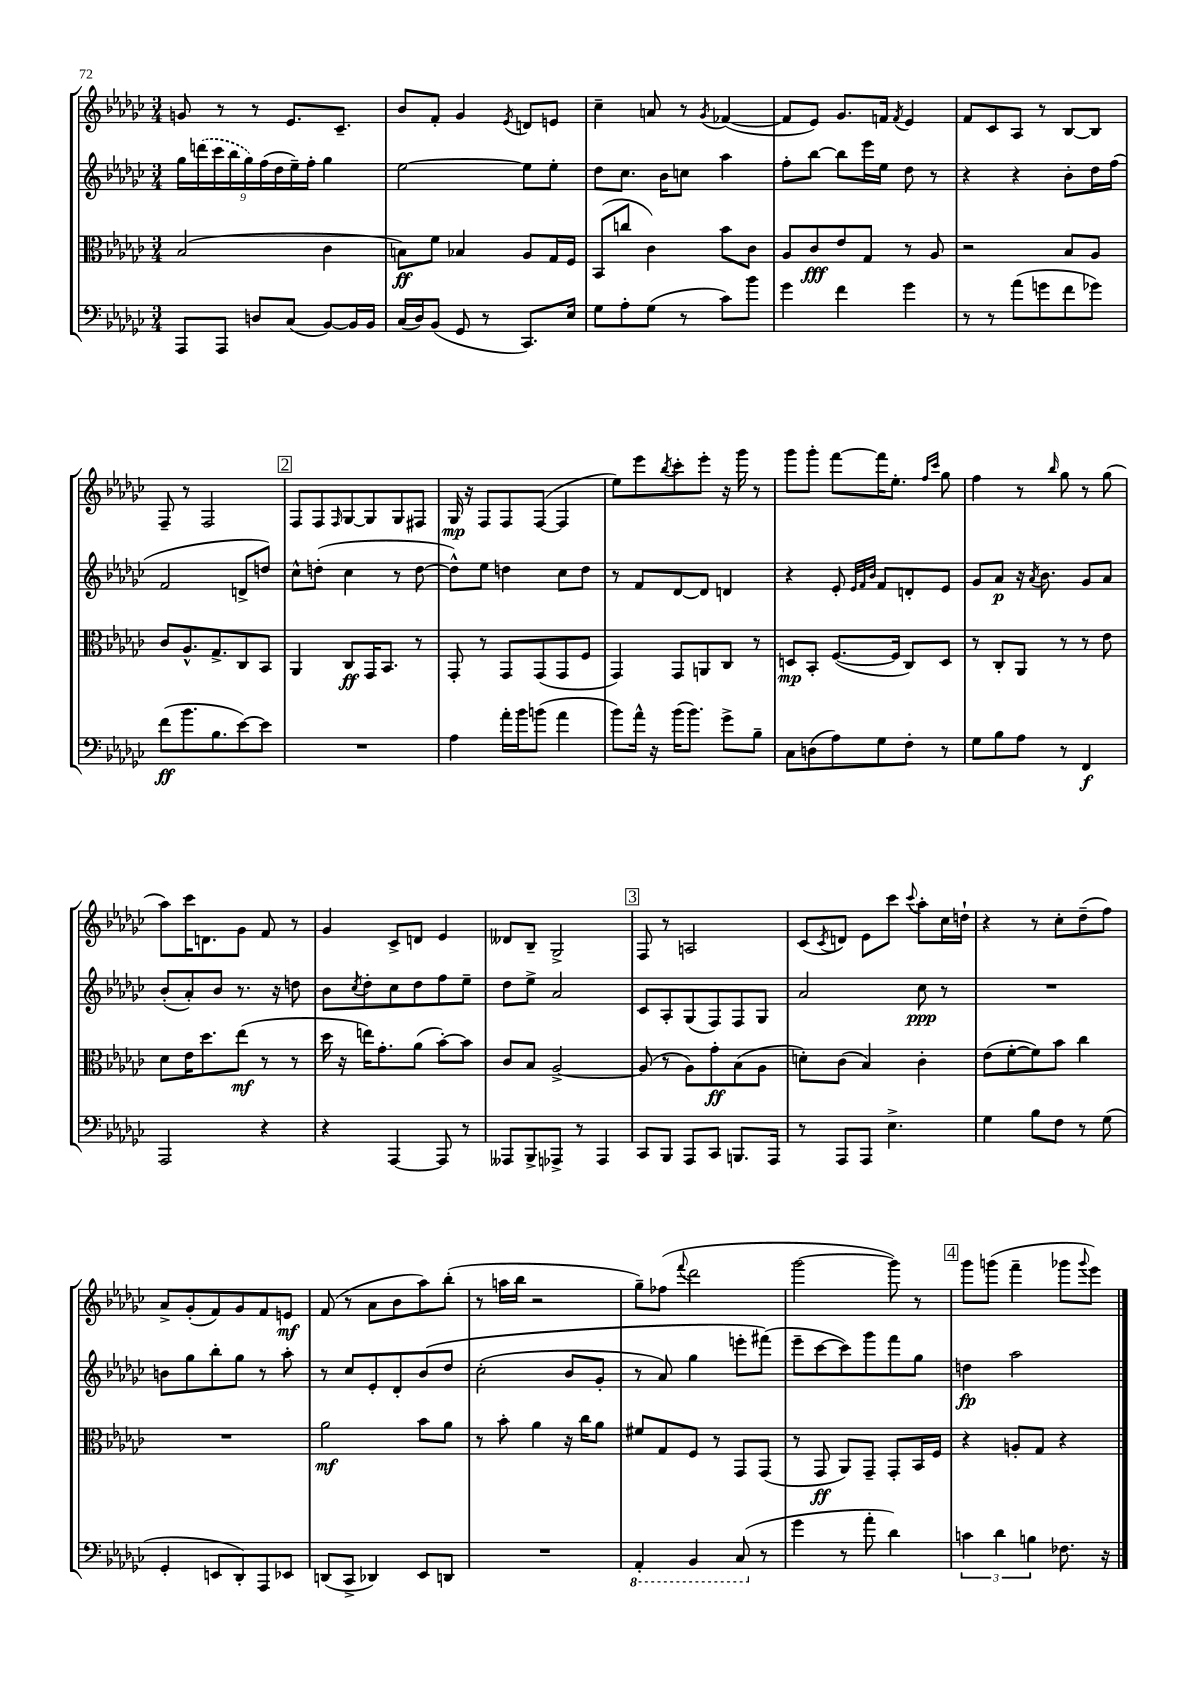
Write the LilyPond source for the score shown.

<<
\new StaffGroup <<
\new Staff = "s0" {
    \clef treble \key ges \major \numericTimeSignature \time 3/4
    g'8 r8 r8 ees'8. ces'8.-- |
    bes'8 f'8-. ges'4 \acciaccatura { ees'8 } d'8 e'8 |
    ces''4-- a'8 r8 \acciaccatura { ges'8 } fes'4~( |
    fes'8 ees'8) ges'8. f'16 \acciaccatura { f'8 } ees'4 |
    f'8 ces'8 aes8 r8 bes8~ bes8 |
    f8-- r8 f2 |
    \mark \markup { \box "2" } f8 f8 \grace { f16 } ges8~ ges8 ges8 fis8 |
    ges16\mp r16 f8 f8 f8~( f4 |
    ees''8) ees'''8 \acciaccatura { bes''8 } ces'''8-. ees'''8-. r16 ges'''16 r8 |
    ges'''8 ges'''8-. f'''8~ f'''16 ees''8.-. \grace { f''16 ces'''16 } ges''8 |
    f''4 r8 \grace { bes''16 } ges''8 r8 ges''8( |
    aes''8) ces'''16 d'8. ges'8 f'8 r8 |
    ges'4 ces'8-> d'8 ees'4 |
    deses'8 bes8-- ges2-> |
    \mark \markup { \box "3" } f8 r8 a2 |
    ces'8( \acciaccatura { ces'8 } d'8) ees'8 ces'''8 \appoggiatura { ces'''8 } aes''8-. ces''16 d''16-! |
    r4 r8 ces''8-. des''8--( f''8) |
    aes'8-> ges'8-.( f'8) ges'8 f'8 e'8\mf |
    f'8( r8 aes'8 bes'8 aes''8) bes''8-.( |
    r8 a''16 bes''16 r2 |
    ges''8--) fes''8( \appoggiatura { f'''8 } des'''2 |
    ges'''2~ ges'''8) r8 |
    \mark \markup { \box "4" } ges'''8 g'''8( f'''4-- ges'''8 \appoggiatura { ges'''8 } ees'''8) \bar "|." |
}
\new Staff = "s1" {
    \clef treble \key ges \major \numericTimeSignature \time 3/4
    \tuplet 9/8 { ges''16 \once \slurDashed d'''16( ces'''16 bes''16 ges''16) f''16( des''16 ees''16--) f''16-. } ges''4 |
    ees''2~ ees''8 ees''8-. |
    des''8 ces''8. bes'16 c''8 aes''4 |
    f''8-. bes''8~ bes''8 ees'''16 ees''16 des''8 r8 |
    r4 r4 bes'8-. des''16 f''16( |
    f'2 d'8-> d''8) |
    \mark \markup { \box "2" } ces''8-^ d''8-.( ces''4 r8 d''8~ |
    d''8-^) ees''8 d''4 ces''8 d''8 |
    r8 f'8 des'8~ des'8 d'4 |
    r4 ees'8-. \grace { ees'32 f'32 bes'32 } f'8 d'8-. ees'8 |
    ges'8 aes'8\p r16 \acciaccatura { aes'8 } bes'8. ges'8 aes'8 |
    bes'8-.( aes'8-.) bes'8 r8. r16 d''8 |
    bes'8 \acciaccatura { ces''8 } des''8-. ces''8 des''8 f''8 ees''8-- |
    des''8 ees''8-> aes'2 |
    \mark \markup { \box "3" } ces'8 aes8-. ges8( f8) f8 ges8 |
    aes'2 ces''8\ppp r8 |
    R2. |
    b'8 ges''8 bes''8-. ges''8 r8 aes''8-. |
    r8 ces''8 ees'8-. des'8-. bes'8\( des''8 |
    ces''2-.( bes'8 ges'8-. |
    r8 aes'8) ges''4 e'''8-. fis'''8(\) |
    ees'''8-- ces'''8~ ces'''8) ges'''8 f'''8 ges''8 |
    \mark \markup { \box "4" } d''4\fp aes''2 \bar "|." |
}
\new Staff = "s2" {
    \clef alto \key ges \major \numericTimeSignature \time 3/4
    bes2( ces'4 |
    b8\ff) f'8 bes4 aes8 ges16 f16 |
    bes,8( c''8 ces'4) bes'8 ces'8 |
    aes8 ces'8\fff ees'8 ges8 r8 aes8 |
    r2 bes8 aes8 |
    ces'8 aes8.-^ ges8.-> ces8 bes,8 |
    \mark \markup { \box "2" } aes,4 ces8\ff ges,16 bes,8. r8 |
    ges,8-. r8 ges,8 ges,8( ges,8 f8 |
    ges,4) ges,8 a,8 ces8 r8 |
    d8\mp bes,8-. f8.~( f16 ces8) d8 |
    r8 ces8-. aes,8 r8 r8 ees'8 |
    des'8 ees'16 des''8. ees''8\mf( r8 r8 |
    des''16 r16 e''16) ges'8.-. aes'8( bes'8~-.) bes'8 |
    ces'8 bes8 aes2~-> |
    \mark \markup { \box "3" } aes8( r8 aes8) ges'8-.\ff bes8( aes8 |
    d'8-.) ces'8( bes4) ces'4-. |
    ees'8( f'8~-. f'8) bes'8 ces''4 |
    R2. |
    aes'2\mf bes'8 aes'8 |
    r8 bes'8-. aes'4 r16 ces''16 aes'8 |
    fis'8 ges8 f8 r8 ges,8 ges,8( |
    r8 ges,8\ff aes,8) ges,8-- ges,8-. bes,16 f16 |
    \mark \markup { \box "4" } r4 a8-. ges8 r4 \bar "|." |
}
\new Staff = "s3" {
    \clef bass \key ges \major \numericTimeSignature \time 3/4
    aes,,8 aes,,8 d8 ces8( bes,8~) bes,16 bes,16 |
    ces16( des16) bes,8( ges,8 r8 ces,8.) ees16 |
    ges8 aes8-. ges8( r8 ces'8) bes'8 |
    ges'4 f'4 ges'4 |
    r8 r8 aes'8( g'8 f'8 ges'8) |
    f'8\ff( bes'8. bes8. ees'8~) ees'8 |
    \mark \markup { \box "2" } R2. |
    aes4 aes'16-. bes'16 b'8( aes'4 |
    bes'8) aes'16-^ r16 bes'16( bes'8.) ges'8-> bes8-- |
    ces8 d8( aes8) ges8 f8-. r8 |
    ges8 bes8 aes8 r8 f,4\f |
    aes,,2 r4 |
    r4 aes,,4~ aes,,8 r8 |
    aeses,,8 bes,,8-> aes,,8-> r8 aes,,4 |
    \mark \markup { \box "3" } ces,8 bes,,8 aes,,8 ces,8 b,,8. aes,,16 |
    r8 aes,,8 aes,,8 ees4.-> |
    ges4 bes8 f8 r8 ges8( |
    ges,4-. e,8 des,8-.) aes,,8 ees,8 |
    d,8( ces,8-> des,4) ees,8 d,8 |
    R2. |
    \ottava #-1 aes,,4-. bes,,4 ces,8( \ottava #0 r8 |
    ges'4 r8 aes'8-. des'4) |
    \mark \markup { \box "4" } \tuplet 3/2 { c'4 des'4 b4 } fes8. r16 \bar "|." |
}
>>
>>
\layout { \context { \Score \remove "Bar_number_engraver" } }
